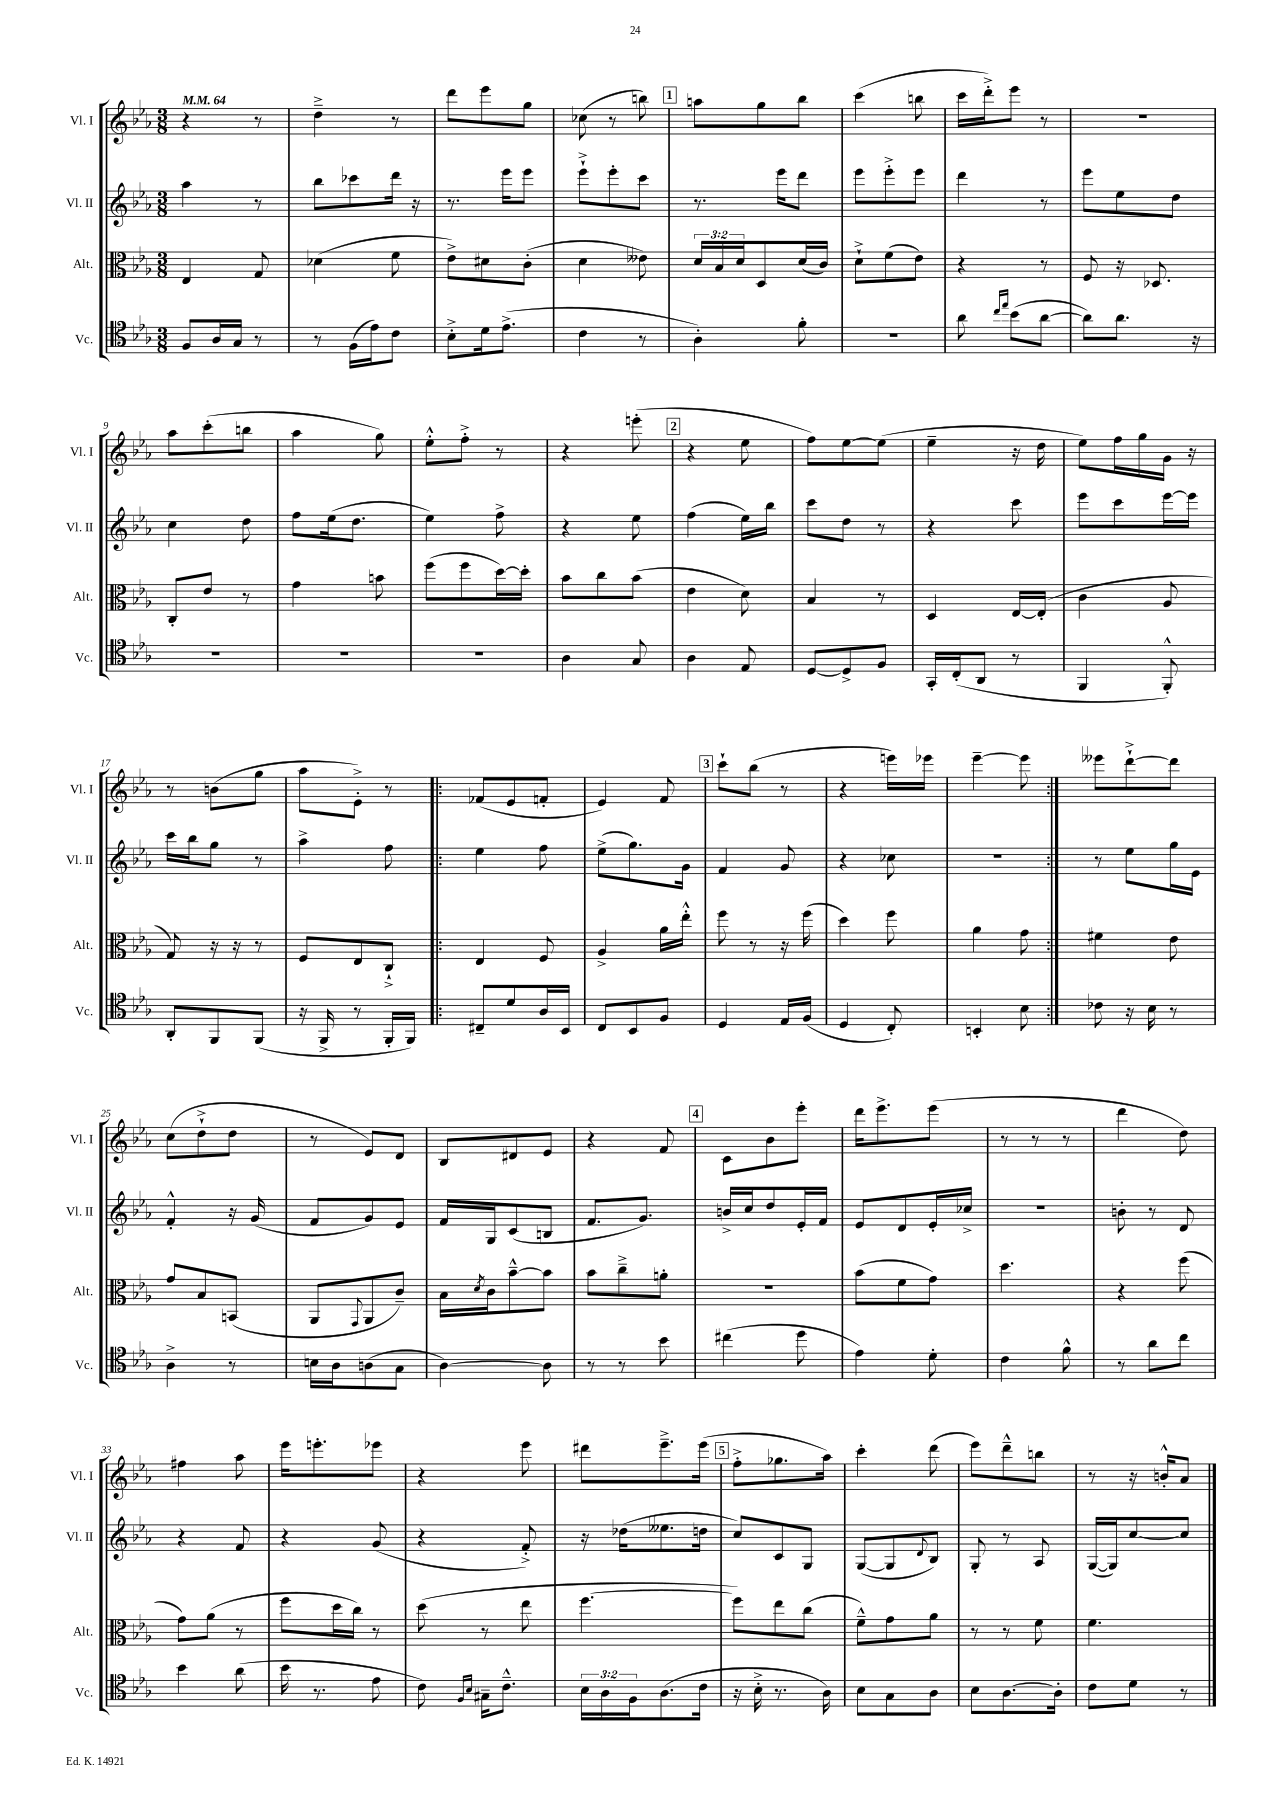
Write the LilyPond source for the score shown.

<<
\new StaffGroup <<
\new Staff = "s0" \with { instrumentName = "Vl. I" shortInstrumentName = "Vl. I" } {
    \clef treble \key ees \major \numericTimeSignature \time 3/8 \tempo 4 = 64
    r4 r8 |
    d''4---> r8 |
    d'''8 ees'''8 g''8 |
    ces''8( r8 b''8) |
    \mark \markup { \box "1" } a''8 g''8 bes''8 |
    c'''4( b''8 |
    c'''16 d'''16-.->) ees'''8 r8 |
    R4. |
    aes''8 c'''8-.( b''8 |
    aes''4 g''8) |
    ees''8-.-^ f''8-.-> r8 |
    r4 e'''8-.( |
    \mark \markup { \box "2" } r4 ees''8 |
    f''8) ees''8~ ees''8( |
    ees''4-- r16 d''16 |
    ees''8) f''16 g''16 g'16 r16 |
    r8 b'8( g''8 |
    aes''8 ees'8-.->) r8 |
    \repeat volta 2 { fes'8( ees'8 f'8-. |
    ees'4) f'8 |
    \mark \markup { \box "3" } c'''8-! bes''8( r8 |
    r4 e'''16) ees'''16 |
    ees'''4~-- ees'''8 | }
    eeses'''8 d'''8~-!-> d'''8 |
    c''8( d''8-!-> d''8 |
    r8 ees'8) d'8 |
    bes8 dis'8 ees'8 |
    r4 f'8 |
    \mark \markup { \box "4" } c'8 bes'8 ees'''8-. |
    d'''16 ees'''8.-> ees'''8( |
    r8 r8 r8 |
    d'''4 d''8) |
    fis''4 aes''8 |
    ees'''16 e'''8.-. ees'''8 |
    r4 ees'''8 |
    dis'''8 ees'''8.---> ees'''16( |
    \mark \markup { \box "5" } f''8-.-> ges''8. aes''16) |
    c'''4-. d'''8( |
    ees'''8) d'''8---^ b''8 |
    r8 r16 b'16-.-^ aes'8 \bar "|." |
}
\new Staff = "s1" \with { instrumentName = "Vl. II" shortInstrumentName = "Vl. II" } {
    \clef treble \key ees \major \numericTimeSignature \time 3/8
    aes''4 r8 |
    bes''8 ces'''8 d'''16 r16 |
    r8. ees'''16 ees'''8 |
    ees'''8-!-> ees'''8-. c'''8 |
    \mark \markup { \box "1" } r8. ees'''16 d'''8 |
    ees'''8 ees'''8-.-> ees'''8 |
    d'''4 r8 |
    ees'''8 ees''8 d''8 |
    c''4 d''8 |
    f''8 ees''16( d''8. |
    ees''4) f''8-> |
    r4 ees''8 |
    \mark \markup { \box "2" } f''4( ees''16) bes''16 |
    c'''8 d''8 r8 |
    r4 c'''8 |
    ees'''8 c'''8 ees'''16~ ees'''16 |
    c'''16 bes''16 g''8 r8 |
    aes''4-> f''8 |
    \repeat volta 2 { ees''4 f''8 |
    ees''8->( g''8.) g'16 |
    \mark \markup { \box "3" } f'4 g'8 |
    r4 ces''8 |
    R4. | }
    r8 ees''8 g''16 ees'16 |
    f'4-.-^ r16 g'16( |
    f'8 g'8) ees'8 |
    f'16 g16 c'8( b8 |
    f'8. g'8.) |
    \mark \markup { \box "4" } b'16-> c''16 d''8 ees'16-. f'16 |
    ees'8 d'8 ees'16-. ces''16-> |
    R4. |
    b'8-. r8 d'8 |
    r4 f'8 |
    r4 g'8( |
    r4 f'8-.->) |
    r16 des''16( eeses''8. d''16 |
    \mark \markup { \box "5" } c''8) c'8 g8 |
    g8~( g8 \appoggiatura { d'8 } bes8) |
    g8-. r8 aes8 |
    g16~( g16) c''8~ c''8 \bar "|." |
}
\new Staff = "s2" \with { instrumentName = "Alt." shortInstrumentName = "Alt." } {
    \clef alto \key ees \major \numericTimeSignature \time 3/8 \override Staff.TupletNumber.text = #tuplet-number::calc-fraction-text
    ees4 g8 |
    des'4( f'8 |
    ees'8->) dis'8 c'8-.( |
    d'4 eeses'8) |
    \mark \markup { \box "1" } \tuplet 3/2 { d'16 bes16 d'16 } d8 d'16( c'16) |
    d'8-!-> f'8( ees'8) |
    r4 r8 |
    f8 r16 des8. |
    c8-. ees'8 r8 |
    g'4 b'8 |
    f''8( f''8 d''16~) d''16-. |
    bes'8 c''8 bes'8( |
    \mark \markup { \box "2" } ees'4 d'8) |
    bes4 r8 |
    d4 ees16~ ees16-.( |
    c'4 aes8 |
    g8) r16 r16 r8 |
    f8 ees8 c8-!-> |
    \repeat volta 2 { ees4 f8 |
    aes4-> aes'16 ees''16-.-^ |
    \mark \markup { \box "3" } f''8 r8 r16 f''16( |
    d''4) f''8 |
    aes'4 g'8 | }
    fis'4 ees'8 |
    g'8 bes8 b,8( |
    aes,8 \appoggiatura { g,8 } aes,8 c'8--) |
    bes16 \acciaccatura { d'8 } c'16 bes'8~---^ bes'8 |
    bes'8 c''8---> a'8-. |
    \mark \markup { \box "4" } r4. |
    bes'8( f'8 g'8) |
    d''4. |
    r4 f''8( |
    g'8) aes'8( r8 |
    f''8 d''16 c''16) r8 |
    d''8( r8 ees''8 |
    f''4.~ |
    \mark \markup { \box "5" } f''8) ees''8 c''8( |
    f'8---^) g'8 aes'8 |
    r8 r8 f'8 |
    f'4. \bar "|." |
}
\new Staff = "s3" \with { instrumentName = "Vc." shortInstrumentName = "Vc." } {
    \clef tenor \key ees \major \numericTimeSignature \time 3/8 \override Staff.TupletNumber.text = #tuplet-number::calc-fraction-text
    f8 aes16 g16 r8 |
    r8 f16( ees'16) c'8 |
    bes8-.-> d'16 ees'8.->( |
    c'4 r8 |
    \mark \markup { \box "1" } aes4-.) f'8-. |
    R4. |
    aes'8 \grace { c''16 ees''16 } bes'8( aes'8~ |
    aes'8) aes'8. r16 |
    R4. |
    R4. |
    R4. |
    aes4 g8 |
    \mark \markup { \box "2" } aes4 ees8 |
    d8~ d8-> f8 |
    g,16-. c16-.( aes,8 r8 |
    f,4 f,8-.-^) |
    aes,8-. f,8 f,8( |
    r16 f,16-> r8 f,16-. f,16) |
    \repeat volta 2 { cis8-- d'8 aes16 bes,16 |
    c8 bes,8 f8 |
    \mark \markup { \box "3" } d4 ees16 f16( |
    d4 c8-.) |
    b,4-. bes8 | }
    ces'8 r16 bes16 r8 |
    aes4-> r8 |
    b16 aes16 a8( g8 |
    aes4~) aes8 |
    r8 r8 bes'8 |
    \mark \markup { \box "4" } cis''4( d''8 |
    ees'4) d'8-. |
    c'4 f'8-^ |
    r8 aes'8 c''8 |
    bes'4 aes'8( |
    bes'16 r8. ees'8 |
    c'8) \grace { f16 bes16 } gis16-- c'8.---^ |
    \tuplet 3/2 { bes16 aes16 f16 } aes8.( c'16 |
    \mark \markup { \box "5" } r16 bes16-.-> r8. aes16) |
    bes8 g8 aes8 |
    bes8 aes8.~ aes16-. |
    c'8 d'8 r8 \bar "|." |
}
>>
>>
